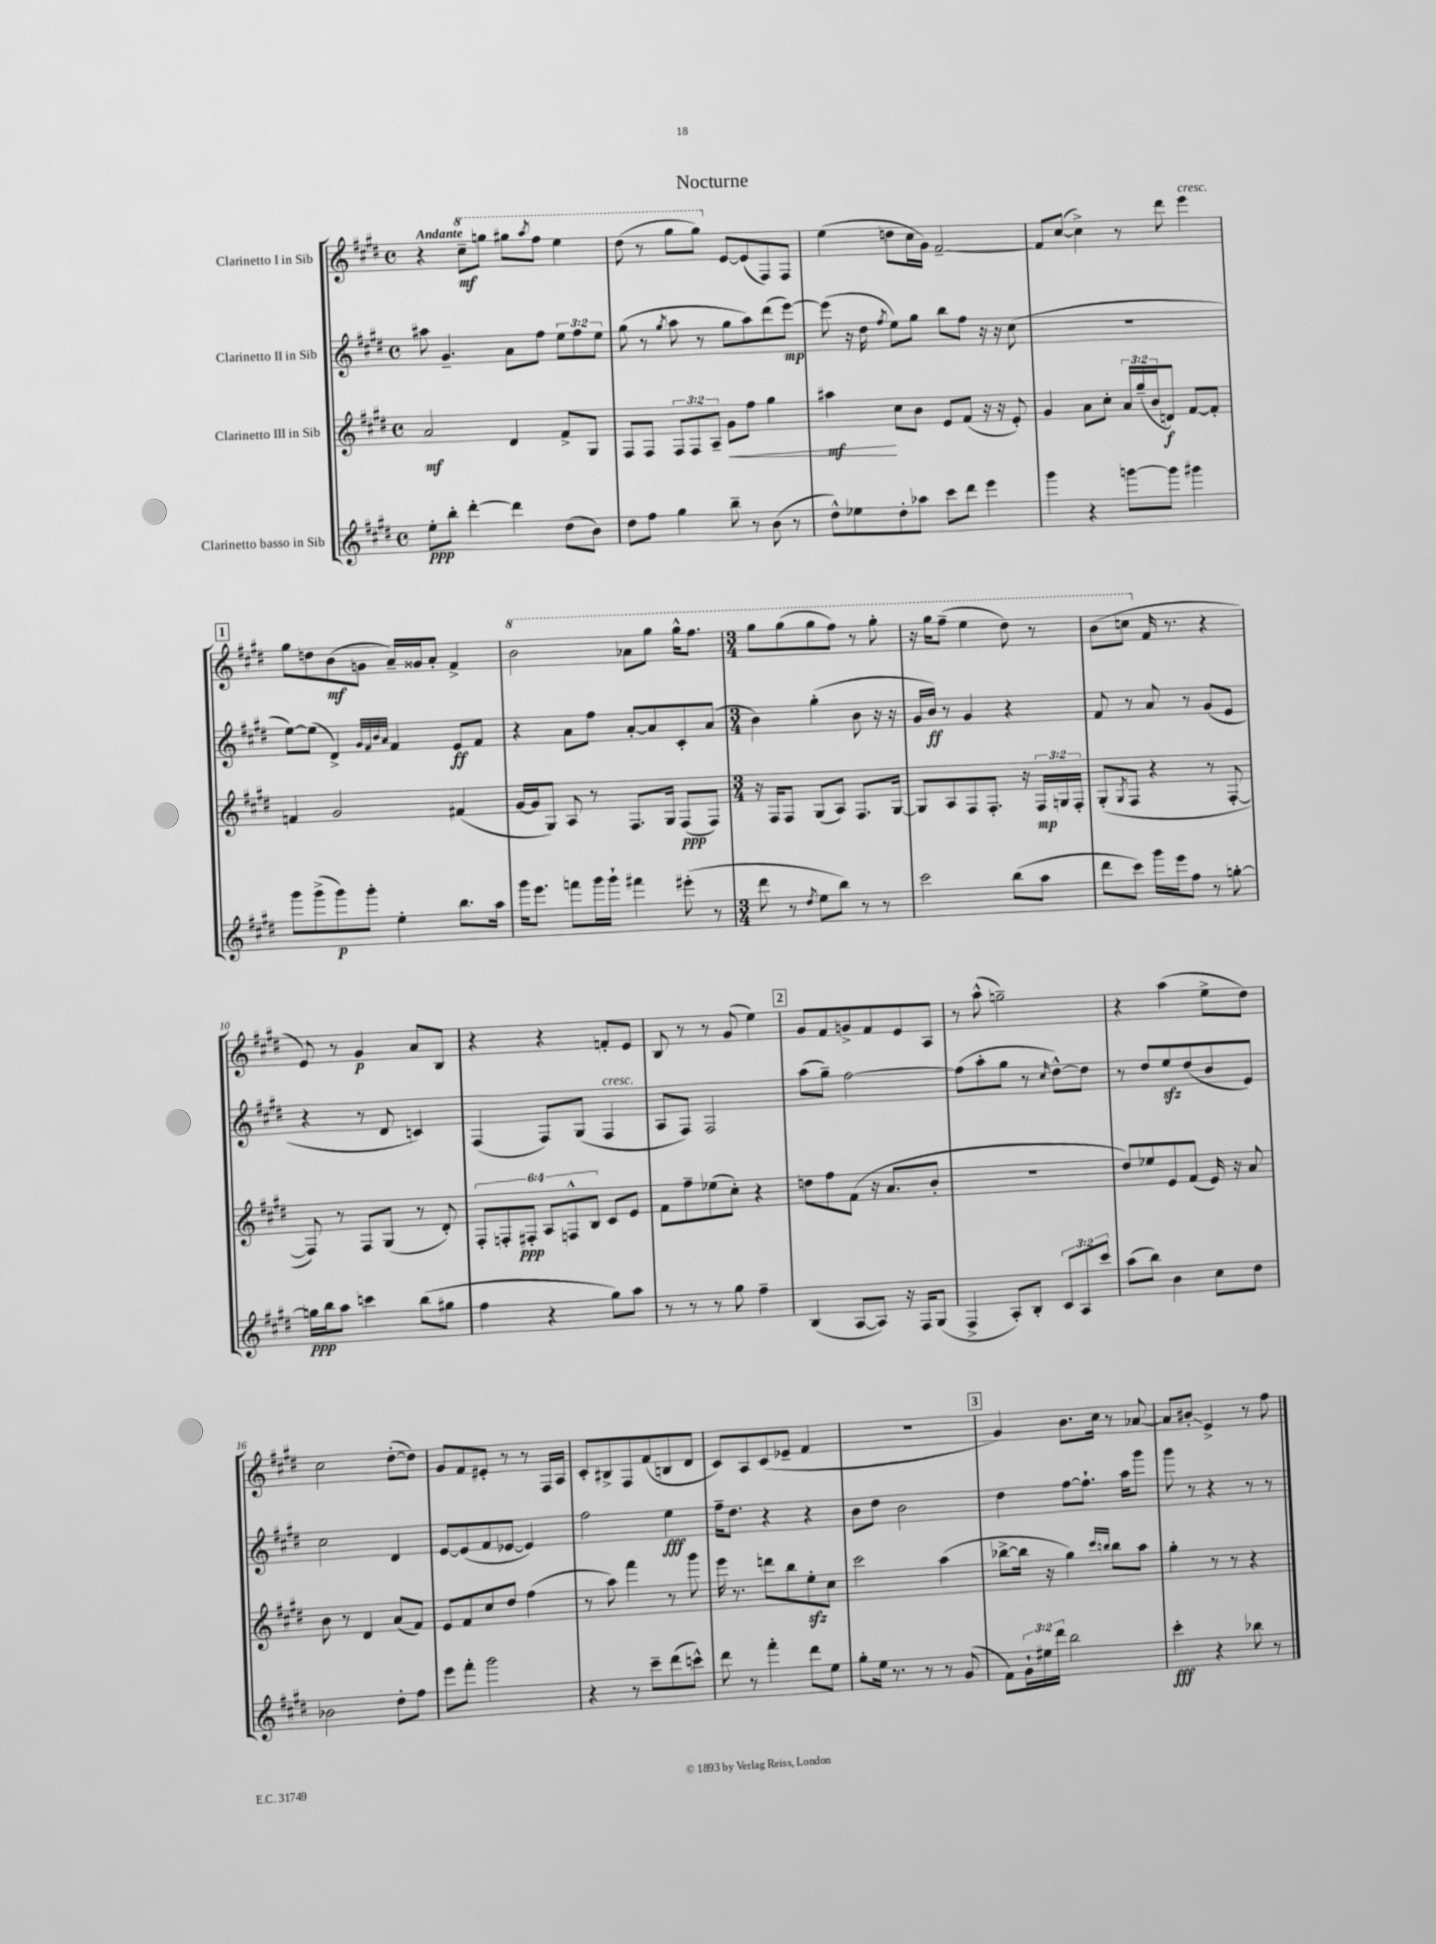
\header { title = "Nocturne" }
<<
\new StaffGroup <<
\new Staff = "s0" \with { instrumentName = "Clarinetto I in Sib" } {
    \clef treble \key e \major \defaultTimeSignature \time 4/4 \tempo "Andante"
    r4 \ottava #1 cis'''8--\mf g'''8 gis'''8 \acciaccatura { a'''8 } fis'''8 e'''4 |
    dis'''8( r8 gis'''8 gis'''8) \ottava #0 e'8~ e'8( fis8) fis8 |
    e''4( d''8 cis''16 gis'16) fis'2~-- |
    fis'8 cis''8~( cis''4->) r8 dis'''8 e'''4^\markup { \italic "cresc." } |
    \mark \markup { \box "1" } gis''8 d''8 b'8\mf( g'8 a'16--) gisis'16 a'8-. fis'4-> |
    \ottava #1 b''2 aes''8 gis'''8 gis'''16-^ fis'''8. |
    \numericTimeSignature \time 3/4 gis'''8 gis'''8( gis'''8 fis'''8) r8 gis'''8-. |
    r16 gis'''16 fis'''8--( e'''4 dis'''8) r8 |
    b''8( c'''8 \ottava #0 fis'16 r8. r4 |
    e'8) r8 gis'4\p a'8 b8 |
    r4 r4 f'8-. e'8 |
    b8 r8 r8 gis'8( e''4) |
    \mark \markup { \box "2" } gis'8 fis'8 g'8-> fis'8 e'8 a8 |
    r8 a''8-^( g''2--) |
    r4 a''4( e''8-> dis''8) |
    cis''2 dis''8~-.( dis''8) |
    gis'8 fis'8 eis'8-. r8 r8 fis16 a16 |
    cis'8-. bis8-> fis8 fis'8( b8 dis'8 |
    cis'8) a8 cis'8( ees'8-- fis'4 |
    R2. |
    \mark \markup { \box "3" } gis'4) b'8. cis''16 r8 aes'8~ |
    aes'8 bis'8-.\glissando e'4-> r8 fis''8 \bar "|." |
}
\new Staff = "s1" \with { instrumentName = "Clarinetto II in Sib" } {
    \clef treble \key e \major \defaultTimeSignature \time 4/4 \override Staff.TupletNumber.text = #tuplet-number::calc-fraction-text
    ais''8 gis'4.-- a'8 fis''8 \tuplet 3/2 { e''8 fis''8 e''8 } |
    gis''8( r8 \acciaccatura { gis''8 } a''8 r8 gis''8 a''8) dis'''8( e'''8~\mp) |
    e'''8( r16 dis''16 \acciaccatura { fis''8 } e''8) gis''8 b''8 fis''8 r16 r16 cis''8( |
    R1 |
    \mark \markup { \box "1" } e''8~) e''8( dis'4->) \grace { gis'32 fis'32 b'32 a'32 } fis'4 e'8\ff fis'8 |
    r4 a'8 fis''8 a'8~-. a'8 cis'8-. a'8( |
    \numericTimeSignature \time 3/4 b'4) gis''4-.( b'8 r16 r16 |
    gis'16 b'16\ff) r8 gis'4 r4 |
    fis'8 r8 a'8 r8 gis'8( e'8 |
    r4 r8 dis'8 c'4) |
    fis4( fis8) gis8( fis4^\markup { \italic "cresc." } |
    a8 fis8) fis2 |
    \mark \markup { \box "2" } a''8( gis''8--) fis''2~ |
    fis''8( a''8-. gis''8 r8 \grace { cis''16 } dis''8~-^) dis''8 |
    r8 dis''8 e''8\sfz dis''8( b'8 e'8) |
    cis''2 dis'4 |
    e'8~ e'8( fis'8 ees'8~ ees'4) |
    fis''2 e''4\fff |
    fis''16-- dis''8. r4 r4 |
    b'8 dis''8 b'2 |
    \mark \markup { \box "3" } dis''4 fis''8~ fis''8.-! a''16 gis'''8 |
    gis'''8 r8 r4 r8 r8 \bar "|." |
}
\new Staff = "s2" \with { instrumentName = "Clarinetto III in Sib" } {
    \clef treble \key e \major \defaultTimeSignature \time 4/4 \override Staff.TupletNumber.text = #tuplet-number::calc-fraction-text
    a'2\mf dis'4 fis'8-> gis8 |
    fis8 fis8 \tuplet 3/2 { fis8 fis8 a8-- } gis'8\< fis''8 gis''4 |
    ais''4\mf\! cis''8 b'8 e'8 fis'8( r16 r16 e'8-.) |
    gis'4 a'8 cis''8-. \tuplet 3/2 { a'16 gis''16--( b'16 } d'8\f) fis'8~ fis'8-. |
    \mark \markup { \box "1" } f'4 gis'2 fis'4( |
    gis'16~ gis'16 gis8) a8 r8 fis8. gis16 fis8\ppp( fis8) |
    \numericTimeSignature \time 3/4 r16 fis16 fis8 gis8( a8) fis8. gis16~ |
    gis8 a8 fis8 fis8.-. r16 \tuplet 3/2 { fis16\mp g16 fis16-. } |
    gis8-.( \acciaccatura { gis8 } fis8 r4 r8 fis8~-. |
    fis8) r8 fis8 gis8( r8 dis'8-.) |
    \tuplet 6/4 { fis8-. f8-. fis8-.\ppp a8 f8-^ b8 } cis'8 e'8 |
    fis'8 fis''8-- ees''8( cis''8-.) r4 |
    \mark \markup { \box "2" } d''8 fis''8 fis'8( r16 a'8. b'8-. |
    R2. |
    dis''8) ees''8 e'8 fis'8( e'16) r16 a'8 |
    b'8 r8 dis'4 a'8( fis'8) |
    e'8 fis'8 cis''8 dis''8 fis''4( |
    r8 a''8) fis'''4 r8 gis'''8 |
    e'''16 r8. d'''8 b''8 e''8-.\sfz cis''8 |
    cis'''2 a''4( |
    \mark \markup { \box "3" } bes''8~-> bes''16 r16 gis''4) \grace { cis'''16 b''16 } b''8 a''8 |
    gis''4-. r8 r8 r4 \bar "|." |
}
\new Staff = "s3" \with { instrumentName = "Clarinetto basso in Sib" } {
    \clef treble \key e \major \defaultTimeSignature \time 4/4 \override Staff.TupletNumber.text = #tuplet-number::calc-fraction-text
    e''8-.\ppp b''8-. dis'''4~-. dis'''4 dis''8( b'8) |
    dis''8 fis''8 gis''4 b''8-- r8 b'8( r8 |
    dis''8-^) ees''8 dis''8-. aes''8 cis'''8 dis'''8 e'''4 |
    gis'''4 r4 g'''8~ g'''8 gis'''4 |
    \mark \markup { \box "1" } gis'''8 gis'''8->( gis'''8\p) gis'''8-. e''4-. b''8. a''16 |
    gis'''16 e'''8. f'''8 gis'''16 gis'''16-! fis'''4 eis'''8-.( r8 |
    \numericTimeSignature \time 3/4 dis'''8 r8 \acciaccatura { dis''8 } e''8 b''8) r8 r8 |
    cis'''2 b''8( a''8 |
    dis'''8 cis'''8) gis'''16 e'''16 fis''8 r8 g''8~-. |
    g''16\ppp b''16 a''8 c'''4 b''8( gis''8 |
    fis''4 r4 gis''8) a''8 |
    r8 r8 r8 gis''8 fis''4-- |
    \mark \markup { \box "2" } b4( a8~ a8) r16 fis16 gis8( |
    fis4-> a8-.) b8-. \tuplet 3/2 { cis'8 a8 cis'''8 } |
    a''8( b''8) b'4 cis''8 dis''8 |
    bes'2 dis''8-. fis''8 |
    e'''8 fis'''8-. gis'''2 |
    r4 r8 cis'''8-- dis'''8( c'''8-^) |
    dis'''8 r8 fis'''4-. dis'''8 e''8 |
    gis''8-. e''16 r8. r8 r8 gis'8( |
    \mark \markup { \box "3" } fis'8) \tuplet 3/2 { gis'16-! eis''16 dis'''16 } b''2 |
    cis'''4-.\fff r4 bes''8 r8 \bar "|." |
}
>>
>>
